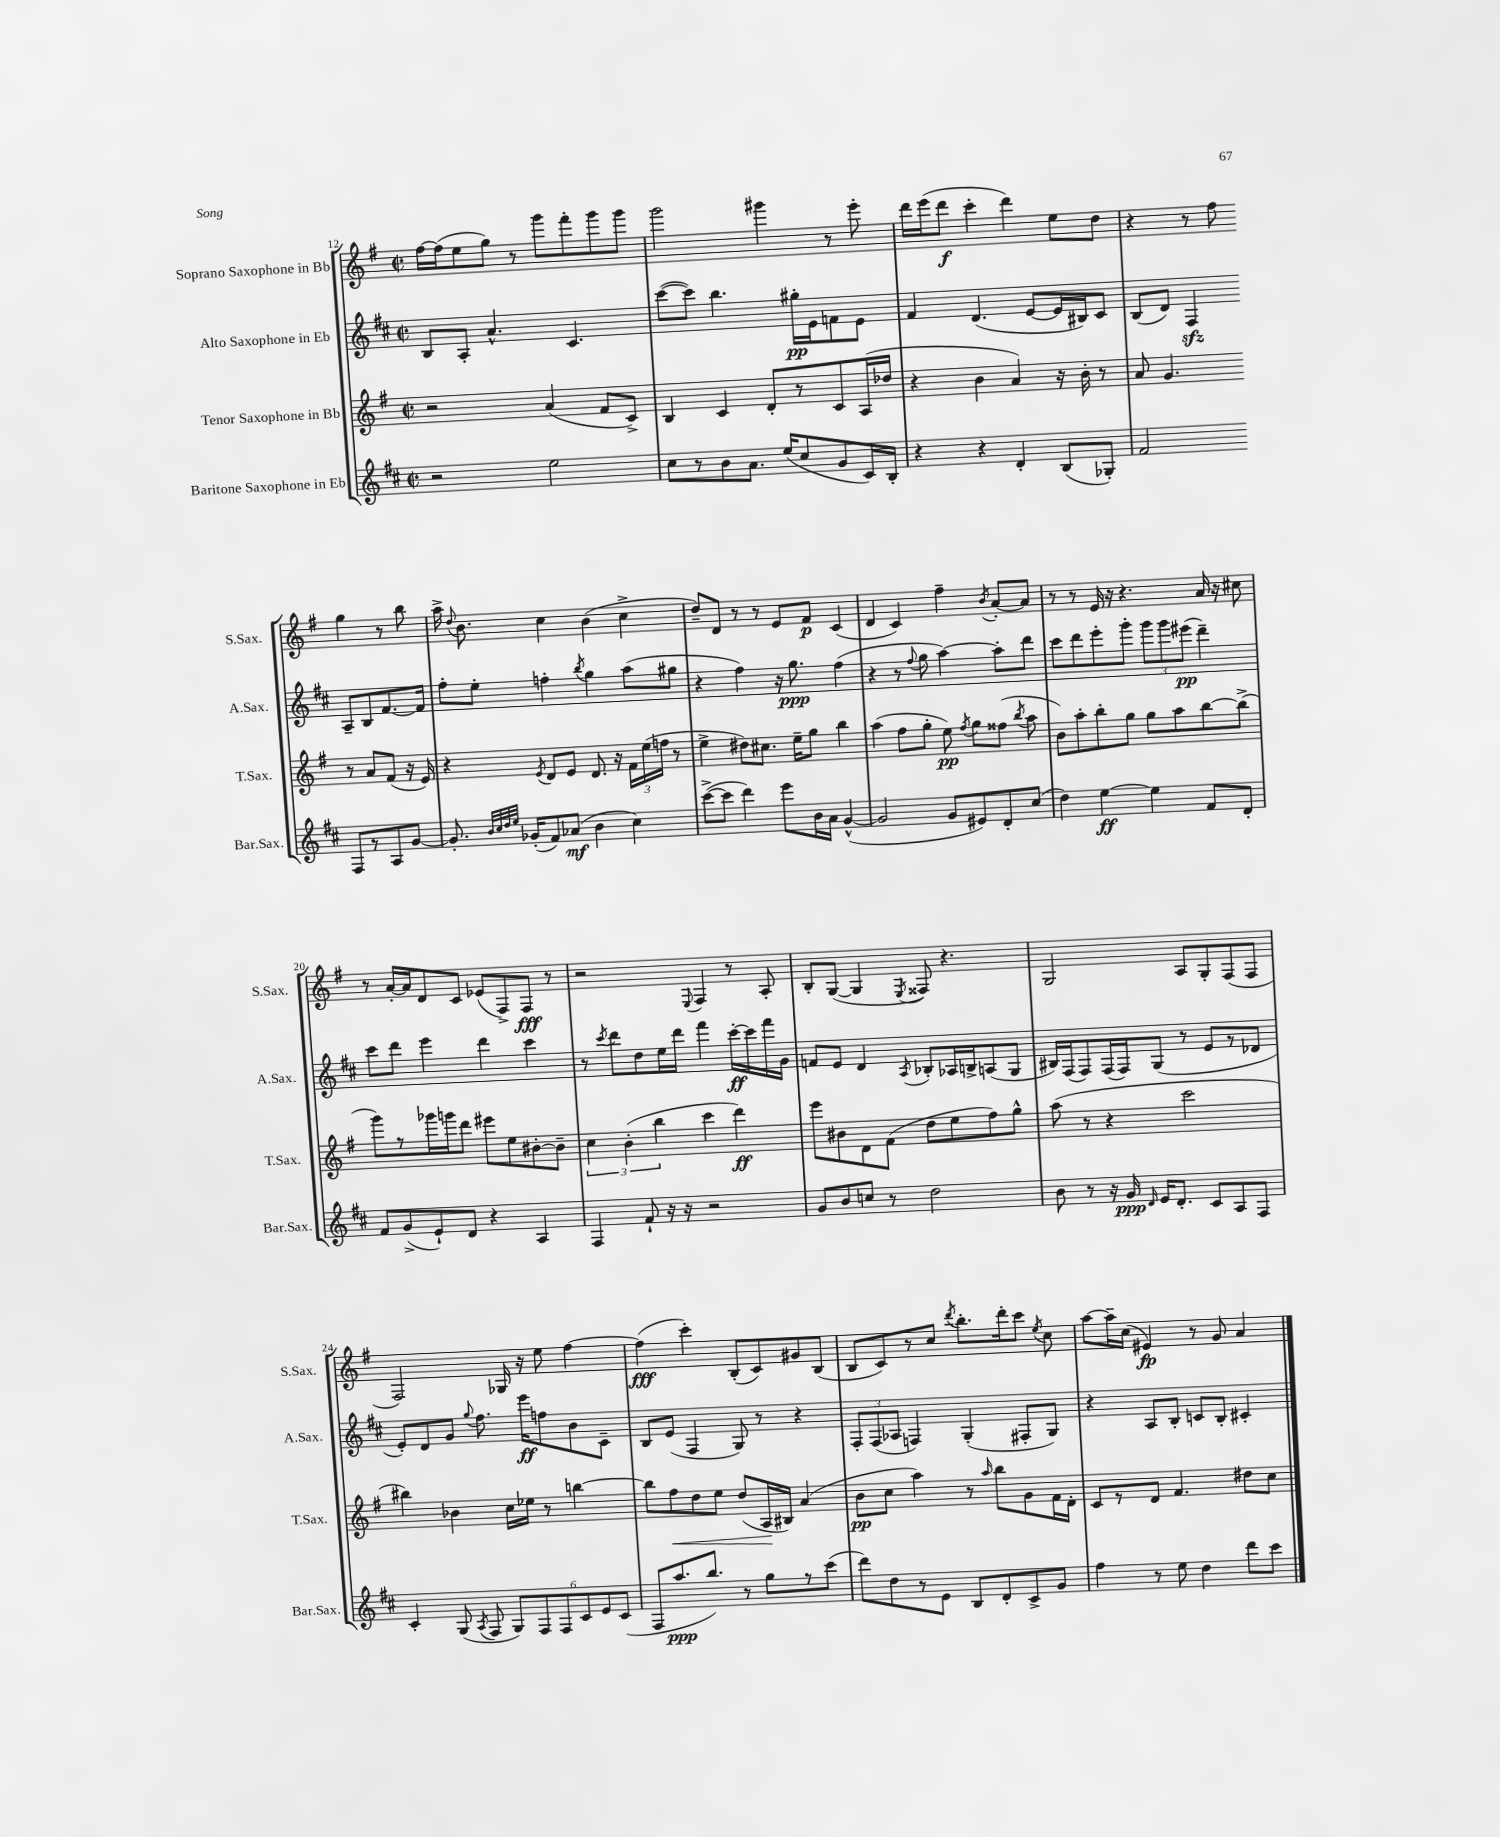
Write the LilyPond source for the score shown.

<<
\new StaffGroup <<
\new Staff = "s0" \with { instrumentName = "Soprano Saxophone in Bb" shortInstrumentName = "S.Sax." } {
    \clef treble \key g \major \defaultTimeSignature \time 2/2
    \autoBeamOff fis''16[~ fis''16( e''8 g''8]) r8 g'''8[ fis'''8-. g'''8 g'''8] |
    g'''2 gis'''4 r8 e'''8-. |
    d'''16[ e'''16( d'''8]\f c'''4-. d'''4) e''8[ d''8] |
    r4 r8 fis''8 g''4 r8 b''8 |
    a''16-> \appoggiatura { d''8 } b'8. c''4 b'4( c''4-> |
    d''8[--) d'8] r8 r8 e'8[ fis'8]\p c'4( |
    d'4 c'4) fis''4-- \acciaccatura { b'8 } a'8[~-. a'8] |
    r8 r8 e'16 r16 r4. a'16 r16 cis''8 |
    r8 a'16[~-. a'16 d'8 c'8] ees'8[( fis8->) fis8]\fff r8 |
    r2 \appoggiatura { e8 } fis4 r8 a8-. |
    b8[-. g8]~( g4 \acciaccatura { e8 } fisis8) r4. |
    g2 a8[ g8-. fis8( fis8] |
    fis2) ges16 r16 e''8 fis''4~ |
    fis''4\fff( c'''4-.) b8[-.( c'8) gis'8 b8]( |
    b8[ c'8) r8 c''8] \acciaccatura { d'''8 } b''8.[-. d'''16-. c'''8] \acciaccatura { e''8 } c''8 |
    a''8[~ a''16-- c''16]( eis'4\fp) r8 g'8 a'4 \bar "|." |
}
\new Staff = "s1" \with { instrumentName = "Alto Saxophone in Eb" shortInstrumentName = "A.Sax." } {
    \clef treble \key d \major \defaultTimeSignature \time 2/2
    \autoBeamOff b8[ a8]-. a'4.-^ cis'4. |
    cis'''8[~( cis'''8]) b''4. gis''16[-.\pp e'16 f'8 e'8] |
    fis'4 d'4.( e'8[~ e'16 bis16) cis'8] |
    b8[( d'8]) fis4\sfz a8[-- b8 fis'8.~ fis'16] |
    fis''8[-. e''8]-. f''4-. \acciaccatura { b''8 } g''4 a''8[( gis''8] |
    r4 fis''4) r16 g''8.\ppp fis''4( |
    r4 r8 \appoggiatura { fis''8 } g''8 a''4~) a''8[-. d'''8] |
    cis'''8[ d'''8 e'''8-. g'''8]-. \tuplet 3/2 { g'''8[ g'''8 eis'''8]\pp( } d'''4--) |
    cis'''8[ d'''8] e'''4 d'''4 cis'''4 |
    r8 \acciaccatura { cis'''8 } d'''8[ d''8 e''16 d'''16] fis'''4 cis'''16[~-.\ff cis'''16 fis'''16 g'16] |
    f'8[ e'8] d'4 \acciaccatura { a8 } bes8[-. aes16 b16-> a8( g8] |
    bis16[) fis16( fis8) fis16( fis16) g8]( r8 e'8[ r8 des'8] |
    e'8[-.) d'8 g'8] \appoggiatura { g''8 } fis''8. e'''16[\ff f''8 b'8 cis'8]-- |
    b8[ e'8]( fis4 g8) r8 r4 |
    \tuplet 3/2 { fis8[-. fis8( aes8] } f4) g4-.( fis8[-. g8]) |
    r4 a8[ b8]-. c'8[ b8]-. cis'4-. \bar "|." |
}
\new Staff = "s2" \with { instrumentName = "Tenor Saxophone in Bb" shortInstrumentName = "T.Sax." } {
    \clef treble \key g \major \defaultTimeSignature \time 2/2
    \autoBeamOff r2 a'4( fis'8[ c'8]->) |
    b4 c'4 d'8[-. r8 c'8 a16( des''16] |
    r4 b'4 a'4) r16 b'16-. r8 |
    a'8 g'4. r8 a'8[ fis'8]( r16 e'16) |
    r4 \acciaccatura { e'8 } d'8[ e'8] d'8. r16 \tuplet 3/2 { fis'16[ e''16( f''16] } r8 |
    e''4-> dis''8[) cis''8.] e''16[-- g''8] b''4 |
    a''4( fis''8[ g''8]-. e''8\pp) \acciaccatura { fis''8 } g''8[ fisis''8]( \acciaccatura { b''8 } a''8 |
    b'8[) a''8-. b''8-. g''8] g''8[ a''8 b''8~ b''8]->( |
    g'''8[) r8 ges'''16 g'''16 d'''8] eis'''8[ e''8 bis'8~-. bis'8]-- |
    \tuplet 3/2 { c''4 b'4-.( b''4 } c'''4 d'''4\ff) |
    e'''8[ bis'8 d'8 fis'8]( d''8[ e''8 fis''8) g''8]-^ |
    a''8( r8 r4 c'''2 |
    bis''4) bes'4 c''16[ ees''16] r8 b''4~ |
    b''8[ fis''8\< d''8 e''8] d''8[( a16\! bis16]) a'4( |
    b'8[\pp c''8] a''4) r8 \grace { a''16 } b''8[ g'8 fis'16 d'16]-. |
    c'8[ r8 d'8] fis'4. dis''8[ c''8] \bar "|." |
}
\new Staff = "s3" \with { instrumentName = "Baritone Saxophone in Eb" shortInstrumentName = "Bar.Sax." } {
    \clef treble \key d \major \defaultTimeSignature \time 2/2
    \autoBeamOff r2 e''2 |
    cis''8[ r8 b'8 a'8.] e''16[( cis''8 g'8 cis'16) b16]-. |
    r4 r4 d'4-. b8[( ges8]-.) |
    fis'2 fis8[ r8 a8 g'8]~ |
    g'8.-. \grace { b'32[ cis''32 d''32 e''32] } ges'16[-.( fis'8) aes'8]\mf( b'4 cis''4) |
    cis'''8[~->( cis'''8] d'''4) e'''8[ b'16 a'16] g'4~-^( |
    g'2 g'8[ eis'8) d'8-. cis''8]( |
    d''4) e''4~\ff e''4 fis'8[ d'8]-. |
    fis'8[ g'8->( e'8-!) d'8] r4 a4 |
    fis4 fis'8-! r16 r16 r2 |
    g'8[ b'8 c''8] r8 d''2 |
    b'8 r8 r16 g'16\ppp \grace { d'16 } e'16[ d'8.]-. cis'8[ a8 fis8] |
    cis'4-. g8( \acciaccatura { a8 } fis8 \tuplet 6/4 { g8[) fis8 fis8 cis'8 e'8 cis'8]( } |
    fis8[ a''8.\ppp b''8.]) r8 g''8[ r8 cis'''8]( |
    d'''8[) d''8 r8 e'8] b8[ d'8-. cis'8-> g'8] |
    fis''4 r8 e''8 d''4 d'''8[ cis'''8] \bar "|." |
}
>>
>>
\layout { \context { \Score currentBarNumber = #12 } }
